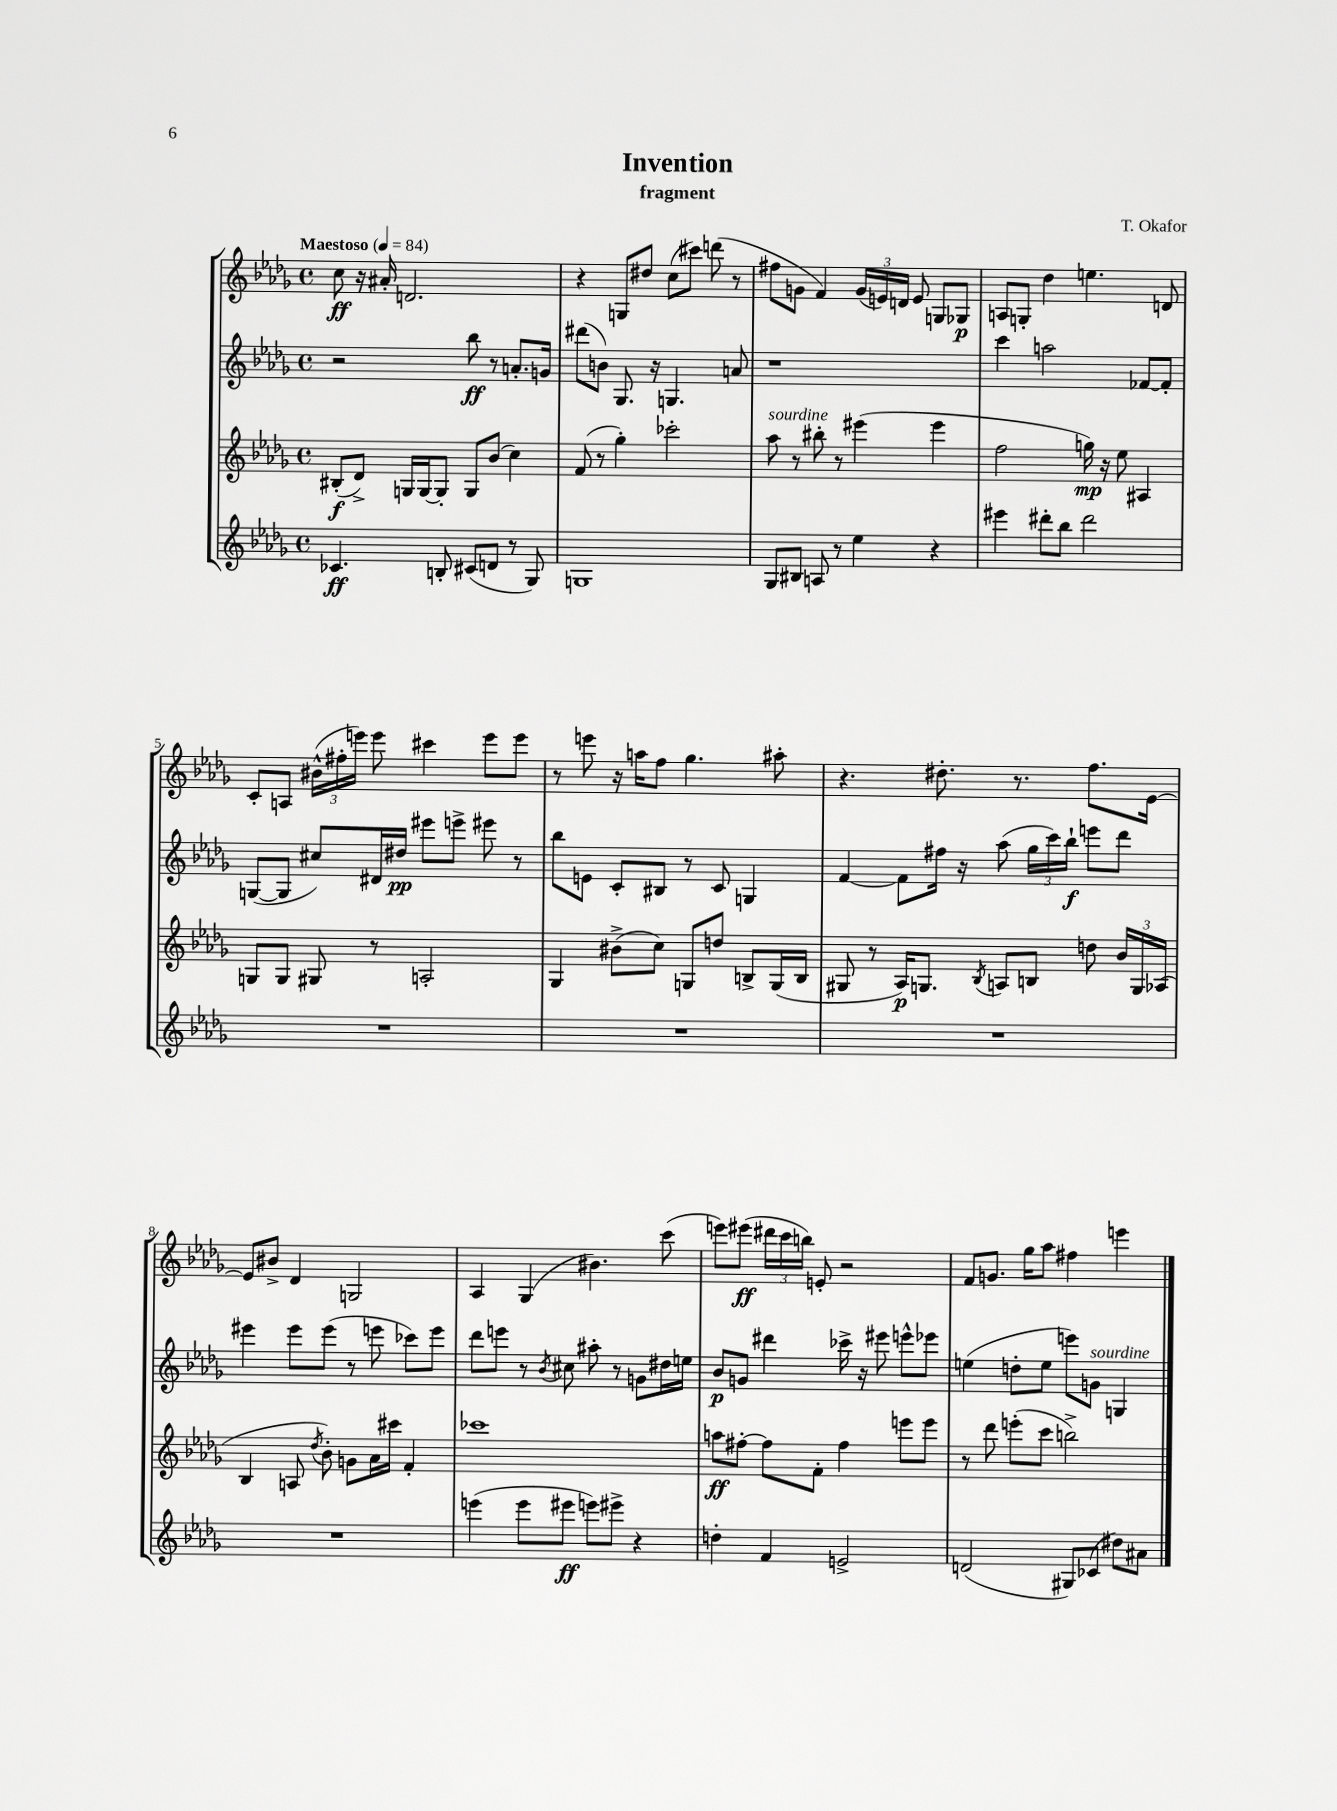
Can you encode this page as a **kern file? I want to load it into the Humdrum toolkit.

**kern	**dynam	**kern	**dynam	**kern	**dynam	**kern	**dynam
*part4	*part4	*part3	*part3	*part2	*part2	*part1	*part1
*staff4	*staff4	*staff3	*staff3	*staff2	*staff2	*staff1	*staff1
*clefG2	*	*clefG2	*	*clefG2	*	*clefG2	*
*k[b-e-a-d-g-]	*	*k[b-e-a-d-g-]	*	*k[b-e-a-d-g-]	*	*k[b-e-a-d-g-]	*
*M4/4	*	*M4/4	*	*M4/4	*	*M4/4	*
*met(c)	*	*met(c)	*	*met(c)	*	*met(c)	*
*MM84	*	*MM84	*	*MM84	*	*MM84	*
=1	=1	=1	=1	=1	=1	=1	=1
!	!	!	!	!	!	!LO:TX:a:B:t=Maestoso	!
4.c-X/	ff	(8B#X'/L	f	2r	.	8cc\	ff
.	.	8d-^/J)	.	.	.	16r	.
.	.	.	.	.	.	16a#X'/	.
.	.	16Gn/LL	.	.	.	2.dn/	.
.	.	[16G/J	.	.	.	.	.
8Bn'/	.	8G'/J]	.	.	.	.	.
(8c#X/L	.	8G/L	.	8bb-\	ff	.	.
8dn/J	.	(8b-/J	.	8r	.	.	.
8r	.	4cc\)	.	8.an'/L	.	.	.
8G-/)	.	.	.	.	.	.	.
.	.	.	.	16gn/Jk	.	.	.
=2	=2	=2	=2	=2	=2	=2	=2
1Gn	.	(8f/	.	(8ddd#X\L	.	4r	.
.	.	8r	.	8bn\J)	.	.	.
.	.	4gg-'\)	.	8.G-/	.	8Gn/L	.
.	.	.	.	.	.	8dd#X/J	.
.	.	.	.	16r	.	.	.
.	.	2ccc-X'\	.	4.Gn/	.	(8cc\L	.
.	.	.	.	.	.	8ccc#X\J)	.
.	.	.	.	.	.	(8dddn\	.
.	.	.	.	8an/	.	8r	.
=3	=3	=3	=3	=3	=3	=3	=3
!	!	!LO:TX:a:i:t=sourdine	!	!	!	!	!
8G-/L	.	8aa-\	.	1r	.	8ff#X\L	.
8B#X/J	.	8r	.	.	.	8gn\J	.
8An/	.	8bb#X'\	.	.	.	4f/)	.
8r	.	8r	.	.	.	.	.
4ee-\	.	(4eee#X\	.	.	.	(24g/LL	.
.	.	.	.	.	.	24en/)	.
.	.	.	.	.	.	24dn/JJ	.
.	.	.	.	.	.	8e/	.
4r	.	4eee#\	.	.	.	8Gn/L	.
.	.	.	.	.	.	8G-X/J	p
=4	=4	=4	=4	=4	=4	=4	=4
4eee#X\	.	2ff\	.	4ccc\	.	8An/L	.
.	.	.	.	.	.	8Gn'/J	.
8ddd#X'\L	.	.	.	2aan\	.	4dd-\	.
8bb-\J	.	.	.	.	.	.	.
2ddd#\	.	16ggn\)	mp	.	.	4.een\	.
.	.	16r	.	.	.	.	.
.	.	8ee-\	.	.	.	.	.
.	.	4A#X/	.	[8f-X/L	.	.	.
.	.	.	.	8f-'/J]	.	8dn/	.
!!LO:LB:g=z
=5	=5	=5	=5	=5	=5	=5	=5
1r	.	8Gn/L	.	([8Gn/L	.	8c'/L	.
.	.	8G/J	.	8G/J]	.	8An/J	.
.	.	8G#X/	.	8cc#X/L)	.	(24b#X^^\LL	.
.	.	.	.	.	.	24ff#X'\	.
.	.	.	.	.	.	24eeen\JJ)	.
.	.	8r	.	16d#X/L	.	8eee\	.
.	.	.	.	16dd#X/JJ	pp	.	.
.	.	2An'/	.	8eee#X\L	.	4ccc#X\	.
.	.	.	.	8eeen^\J	.	.	.
.	.	.	.	8eee#X\	.	8eee\L	.
.	.	.	.	8r	.	8eee\J	.
=6	=6	=6	=6	=6	=6	=6	=6
1r	.	4G-/	.	8bb-\L	.	8r	.
.	.	.	.	8en\J	.	8eeen\	.
.	.	(8b#X^\L	.	8c'/L	.	16r	.
.	.	.	.	.	.	16aan\KL	.
.	.	8cc\J)	.	8B#X/J	.	8ff\J	.
.	.	8Gn/L	.	8r	.	4.gg-\	.
.	.	8ddn/J	.	8c/	.	.	.
.	.	8Bn^/L	.	4Gn/	.	.	.
.	.	(16G/L	.	.	.	8aa#X'\	.
.	.	16B/JJ	.	.	.	.	.
=7	=7	=7	=7	=7	=7	=7	=7
1r	.	8G#X/	.	[4f/	.	4.r	.
.	.	8r	.	.	.	.	.
.	.	16A-/KL)	p	8f\L]	.	.	.
.	.	8.Gn/J	.	.	.	.	.
.	.	.	.	16ff#X\Jk	.	8.dd#X'\	.
.	.	.	.	16r	.	.	.
.	.	8qB-/	.	.	.	.	.
.	.	8An/L	.	(8aa-\	.	.	.
.	.	.	.	.	.	8.r	.
.	.	8Bn/J	.	24gg-\LL	.	.	.
.	.	.	.	24ccc\)	.	.	.
.	.	.	.	24bb-`\JJ	f	.	.
.	.	8ddn\	.	8eeen\L	.	8.ff\L	.
.	.	24b-/LL	.	8ddd-\J	.	.	.
.	.	24G/	.	.	.	.	.
.	.	.	.	.	.	[16e-\Jk	.
.	.	(24A-X/JJ	.	.	.	.	.
!!LO:LB:g=z
=8	=8	=8	=8	=8	=8	=8	=8
1r	.	4B-/	.	4eee#X\	.	8e-/L]	.
.	.	.	.	.	.	8b#X^/J	.
.	.	8An/	.	8eee#\L	.	4d-/	.
.	.	8qdd-/	.	.	.	.	.
.	.	8b-'\)	.	(8eee#\J	.	.	.
.	.	8gn\L	.	8r	.	2Gn/	.
.	.	16a-\L	.	8eeen\	.	.	.
.	.	16ccc#X\JJ	.	.	.	.	.
.	.	4f'/	.	8ccc-X\L)	.	.	.
.	.	.	.	8eee\J	.	.	.
=9	=9	=9	=9	=9	=9	=9	=9
(4eeen\	.	1ccc-X	.	8ddd-\L	.	4A-/	.
.	.	.	.	8eeen\J	.	.	.
8eee\L	.	.	.	8r	.	(4G-/	.
.	.	.	.	8qb-/	.	.	.
8eee#X\J	ff	.	.	8cc#X\	.	.	.
8eeen\L)	.	.	.	8aa#X'\	.	4.b#X\)	.
8eee#X^\J	.	.	.	8r	.	.	.
4r	.	.	.	8gn\L	.	.	.
.	.	.	.	16dd#X\L	.	(8ccc\	.
.	.	.	.	16een\JJ	.	.	.
=10	=10	=10	=10	=10	=10	=10	=10
4ddn'\	.	8aan\L	ff	8b-/L	p	8eeen\L)	.
.	.	[8ff#X'\J	.	8gn/J	.	(8eee#X\J	ff
4f/	.	8ff#\L]	.	4ddd#X\	.	24ddd#X\LL	.
.	.	.	.	.	.	24ccc\	.
.	.	.	.	.	.	24bbn\JJ)	.
.	.	8f'\J	.	.	.	8en'/	.
2en^/	.	4ff#\	.	16ccc-X^\	.	2r	.
.	.	.	.	16r	.	.	.
.	.	.	.	8eee#X\	.	.	.
.	.	8eeen\L	.	8eeen^^\L	.	.	.
.	.	8eee\J	.	8eee-X\J	.	.	.
=11	=11	=11	=11	=11	=11	=11	=11
(2dn/	.	8r	.	(4een\	.	8f/L	.
.	.	8ddd-\	.	.	.	8.gn/J	.
.	.	(8eeen'\L	.	8ddn'\L	.	.	.
.	.	.	.	.	.	16gg-\KL	.
.	.	8ccc\J	.	8ee\J	.	8aa-\J	.
8G#X/L)	.	2bbn^\)	.	8eeen\L)	.	4ff#X\	.
!	!	!	!	!LO:TX:a:i:t=sourdine	!	!	!
(8c-X/J	.	.	.	8gn\J	.	.	.
8dd#X\L)	.	.	.	4Gn/	.	4eeen\	.
8a#X\J	.	.	.	.	.	.	.
==	==	==	==	==	==	==	==
*-	*-	*-	*-	*-	*-	*-	*-
